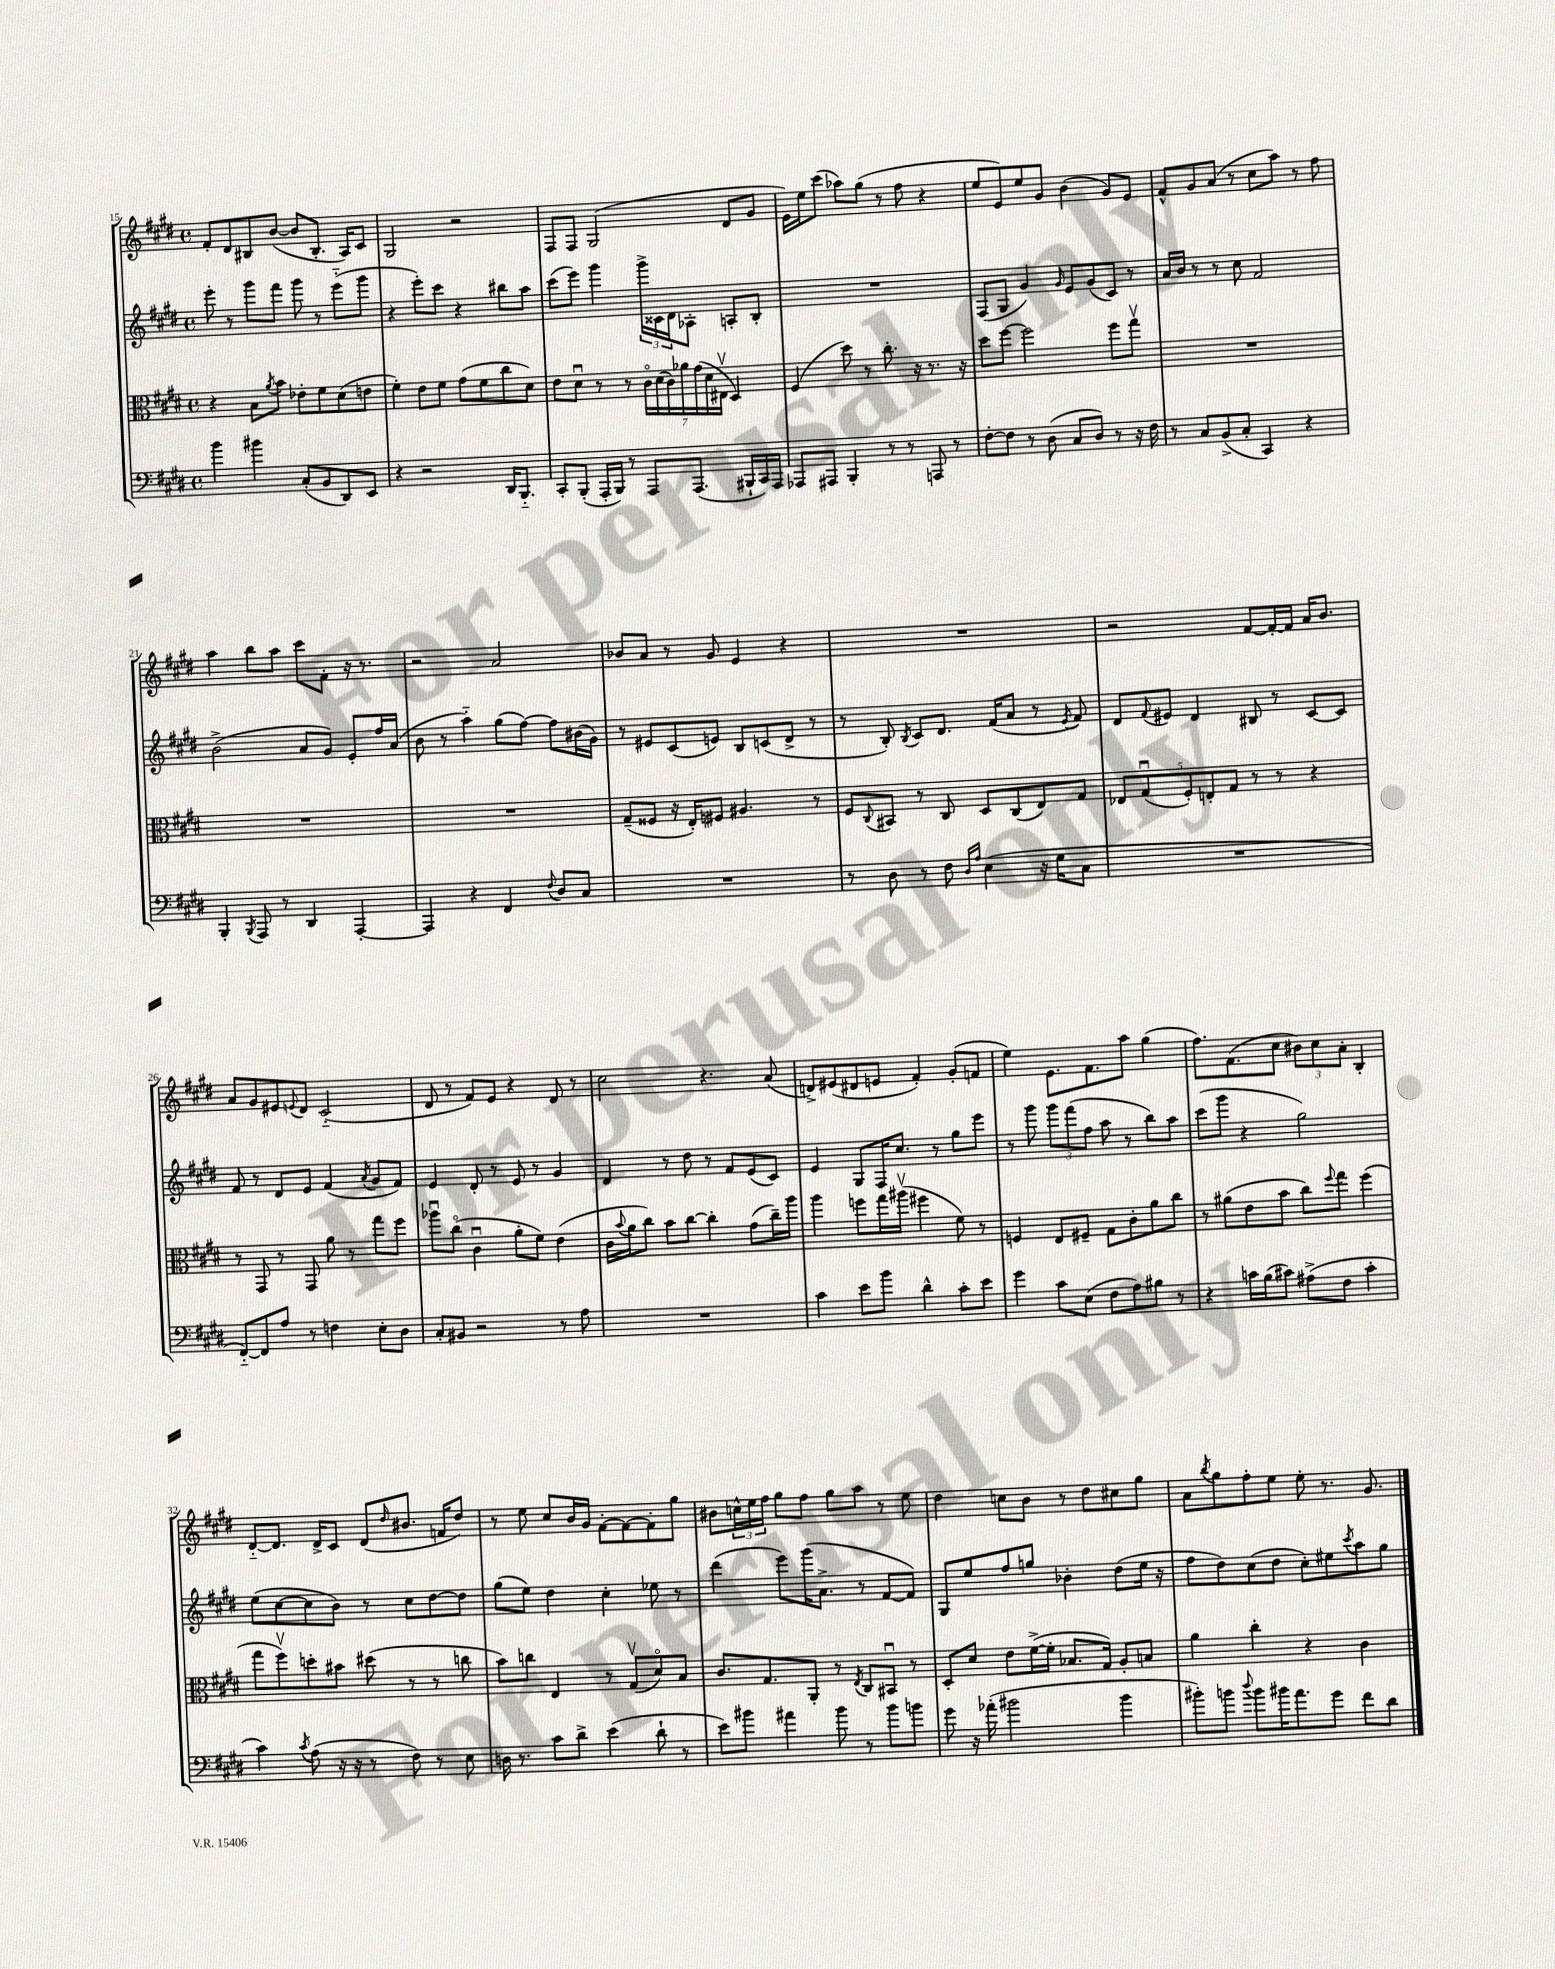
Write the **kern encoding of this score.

**kern	**kern	**kern	**kern
*part4	*part3	*part2	*part1
*staff4	*staff3	*staff2	*staff1
*clefF4	*clefC3	*clefG2	*clefG2
*k[f#c#g#d#]	*k[f#c#g#d#]	*k[f#c#g#d#]	*k[f#c#g#d#]
*M4/4	*M4/4	*M4/4	*M4/4
*met(c)	*met(c)	*met(c)	*met(c)
=15	=15	=15	=15
4b\	4r	8eee'\	8f#'/L
.	.	8r	8d#/
4b#X\	8B\L	8ggg#\L	8B#X/
.	8qa/	.	.
.	8b\J	8fff#\J	([8b/J
(8C#'/L	8e-X'\L	8ggg#\	8b/L]
8BB/	8f#\	8r	8.B#'/J
8DD#/)	(8d#\	(8eee\L	.
.	.	.	16A/KL)
8EE/J	8en\J	8ggg#\J	8c#/J
=16	=16	=16	=16
4r	4f#'\)	4r	2G#/
2r	8e\L	8eee'\L)	.
.	8f#\J	8ccc#\J	.
.	(8g#\L	4r	2r
.	8f#\	.	.
16DD#/KL	8cc#\	8bb#X\L	.
8.BBB/J	.	.	.
.	8d#\J)	8aa\J	.
=17	=17	=17	=17
8CC#'/L	8e\L	(8ccc#\L	8F#/L
(8BBB'/J	8d#u\J	8eee\J)	8F#/J
16AAA'/LL	8r	4ggg#\	(2G#/
16BBB/JJ)	.	.	.
8r	8r	.	.
8AAA/L	28c#\LL	24ggg#^\LL	.
.	(28d#\	.	.
.	.	24c##X\	.
.	28c#\)	.	.
.	.	24d#\J	.
.	28a-X\	.	.
(8.AAA/J	.	8A-X'\J	.
.	(28g#\	.	.
.	28d#\	.	.
.	28E#Xv\JJ	.	.
.	4D#/)	8An'/L	8d#/L
16BBB#X`/LL	.	.	.
16CC#/)	.	8B'/J	8g#/J
16AAA/JJ	.	.	.
=18	=18	=18	=18
8AAA-X/L	(4F#/	1r	16e\LL)
.	.	.	16ee\J
8AAA#X/J	.	.	(8ccc#\J
4BBB'/	8dd#\)	.	8aa-X\L)
.	8r	.	(8gg#\J
8r	8.cc#'\	.	8r
8r	.	.	8ff#\
.	16r	.	.
8AAAn/	8.r	.	4r
8r	.	.	.
.	16r	.	.
=19	=19	=19	=19
[8F#'\L	8dd#\L	(8F#/L	8ee/L
8F#\J]	[8ff#\J	8G#/J	8e/)
8r	2ff#\]	4g#/)	8ee/
(8D#\	.	.	8g#/J
.	.	16qqg#/	.
8C#/L	.	8e/L	(4b\
8D#/J)	.	(8g#/	.
8r	8ff#\L	8c#/J)	8g#/L)
16r	8gg#v\J	8r	8e/J
16F#\	.	.	.
=20	=20	=20	=20
8r	1r	16a/LL	8f#^^/L
.	.	16b/JJ	.
8C#/L	.	8r	8g#/
(8BB^/	.	8r	(8a/J
8C#'/J	.	8cc#\	8r
4CC#/)	.	2f#/	8cc#\L
.	.	.	8aa\J)
4r	.	.	8r
.	.	.	8ff#\
!!LO:LB:g=z
=21	=21	=21	=21
4BBB'/	1r	(2b^\	4aa\
8qBBB/	.	.	.
8AAA/	.	.	8bb\L
8r	.	.	8aa\J
4DD#/	.	8a/L	8ccc#\L
.	.	8g#/J)	8f#'\J
[4AAA'/	.	8e'/L	16r
.	.	.	8.r
.	.	16ff#/L	.
.	.	(16a/JJ	.
=22	=22	=22	=22
4AAA/]	1r	8b\	2r
.	.	8r	.
4r	.	4aa\)	.
4FF#/	.	(8gg#\L	2a/
.	.	[8ff#\J)	.
8qqF#/	.	.	.
8D#/L	.	8ff#\L]	.
8C#/J	.	(16b#X\L	.
.	.	16g#\JJ)	.
=23	=23	=23	=23
1r	(8G#~/L	8r	8b-X/L
.	8F##X/J	8e#X/L	8a/J
.	16r	(8c#/	8r
.	16E'/KL)	.	.
.	8F#X/J	8en/J)	8g#/
.	4.A#X/	8B/L	4e/
.	.	(8cn/	.
.	.	8d#^/J	4r
.	8r	8r	.
=24	=24	=24	=24
8r	8F#/L	8r	1r
.	8qqC#/	.	.
8D#\	8BB#X/J	8B'/)	.
.	.	8qB/	.
8r	8r	8c#/L	.
8F#\	8C#/	8.d#/J	.
16qqD#/LL	.	.	.
16qqA/JJ	.	.	.
(4E\	8D#/L	.	.
.	.	(16f#/KL	.
.	(8C#/	8a/J	.
16r	8E/)	8r	.
16G#\KL	.	.	.
.	.	8qe/	.
8C#\J	8G#/J	8f#/)	.
=25	=25	=25	=25
1r	10E-X/L	8d#/L	2r
.	(10G#u/	.	.
.	.	8qqf#/	.
.	.	8e#X/J	.
.	10F#'/)	.	.
.	.	4d#/	.
.	10En'/	.	.
.	10G#/J	.	.
.	8r	8B#X/	[8f#/L
.	8r	8r	16f#'/L_
.	.	.	16f#/JJ]
.	4r	[8c#/L	16a/KL
.	.	.	8.b/J
.	.	8c#/J]	.
!!LO:LB:g=z
=26	=26	=26	=26
[8FF#/L)	8r	8f#/	8a/L
8FF#/]	8GG#/	8r	8g#/
8A/J	8r	8d#/L	8e#X/
.	.	.	8qqen/
8r	8GG#/	8e/J	8d#/J
4Fn\	8a\	(4f#/	(2c#/
.	8r	.	.
.	.	8qa/	.
8E'\L	8gg#\L	8g#/L	.
8D#\J	8ff#\J	8f#/J)	.
=27	=27	=27	=27
8C#'/L	8aa-Xu\L	4e/	8d#/
8BB#X/J	(8cc#\J	.	8r
2r	4c#u\	8d#'/	8f#/L)
.	.	8r	8e/J
.	8a'\L	8e/	4r
.	8f#\J)	8r	.
8r	(4e\	4g#/	8d#/
8A\	.	.	8r
=28	=28	=28	=28
1r	16c#\LL	4d#/	2cc#\
.	8qqb/	.	.
.	16a\J	.	.
.	8cc#\J)	.	.
.	8b\L	8r	.
.	[8cc#\J	8dd#\	.
.	4cc#'\]	8r	4.r
.	.	8f#/L	.
.	(8g#\L	(8e/	.
.	16cc#~\L)	8c#/J)	(8a/
.	16aa\JJ	.	.
=29	=29	=29	=29
4c#\	4aa\	4e/	8dn^/L)
.	.	.	(8e#X/
8e\L	8ffn\L	8G#/L	8d#X/
8b\J	16gg#\L	16F#/K	8en/J
.	(16aa#Xv\JJ	8.cc#/J	.
4d#^^\	4ff#X\	.	4f#'/)
.	.	8r	.
8c#'\L	8f#\)	8gg#\L	(8g#'/L
8e\J	8r	8eee\J	8fn/J
=30	=30	=30	=30
4g#\	4Fn/	8r	4ee\)
.	.	8ggg#\	.
8c#\L	8E/L	12ggg#\L	8.e\L
.	.	(12fff#\	.
(8E\J	8F#X~/J	.	.
.	.	12ff#\J	.
.	.	.	8.f#\
8F#\L	8G#\L	8aa\	.
8A\)	8c#'\	8r	8aa\J
8B#X\J	8a\	8bb\L)	(4gg#\
8r	8cc#\J	8aa\J	.
=31	=31	=31	=31
4r	8r	(8ccc#\L	8.ff#\L)
.	(8a#X\L	8ggg#\J	.
.	.	.	(8.f#\
16cn\LL	8e\	4r	.
(16B\J	.	.	.
8c#X\J)	8b\J	.	8cc#\J
(8A#X^\L	8cc#\L)	2gg#\)	12b#X\L)
.	.	.	12cc#\
.	8qqff#/	.	.
8F#\J	8gg#\J	.	.
.	.	.	12a'\J
4c#'\	(4ff#\	.	4B'/
!!LO:LB:g=z
=32	=32	=32	=32
4c#\)	8gg#\L	(8ee\L	[8d#/L
.	8ff#v\)	[8cc#\	8.d#/J]
8qc#/	.	.	.
(8A\	8ddn'\	8cc#\]	.
.	.	.	16d#^/KL
16r	8b#X\J	8b\J)	8c#/J
16r	.	.	.
8r	(8dd#X\	8r	(8d#/L
.	.	.	16qqdd#/
8F#\)	8r	8cc#\L	8.b#X/J
8r	8r	[8dd#\	.
.	.	.	16fn/KL
8E\	8ccn\	8dd#\J]	8dd#/J)
=33	=33	=33	=33
16Dn\	8b\L)	(8gg#\L	8r
8.r	.	.	.
.	8ccn\J	8ee\J)	8ee\
8c#\L	4E/	4dd#\	8cc#/L
8d#^\J	.	.	16b/L
.	.	.	16g#/JJ
(4e\	8r	4cc#'\	[8f#'\L
.	(8G#v/L	.	8f#\_
8d#`\	8d#/)	8ee-X\	8f#'\]
8r	8B/J	8r	8gg#\J
=34	=34	=34	=34
8e\L)	8.c#/L	(4ddd#\	8b#X\L
8b#X\J	.	.	24ccn^^\L
.	.	.	24ee\
.	8.G#/	.	.
.	.	.	24ff#\JJ
4a#X\	.	8eee\L)	8gg#\L
.	8AA'/J	(16ggg#\K	8ff#\J
.	.	8.a^\J	.
8b#\	8r	.	8gg#\L
.	8qE/	.	.
8r	8C#/L	8r	8aa\J
8b#\L	8BB#Xu/J	[8f#/L	8r
8bn\J	8r	8f#/J])	8ee\
=35	=35	=35	=35
8g#\	8D#'/L	8G#/L	4dd#\
16r	8d#/J	8ee/	.
(16a-X'\	.	.	.
2b#X\	8e\L	8ff#/	8ccn\L
.	([16f#^\L	8ggn/J	8b\J
.	16f#'\JJ]	.	.
.	8.B-X/L	4b-X'\	8r
.	.	.	8dd#\L
.	16G#/Jk)	.	.
4b#\	8A'/L	(8dd#\L	8cc#X\
.	8Bn/J	16ee\Jk	8gg#\J
.	.	16r	.
=36	=36	=36	=36
8b#X'\L)	4a\	8ff#\L	8a\L
.	.	.	8qbb/
8bn\J	.	8dd#\)	8gg#\
8qqdd#/	.	.	.
8b\L	4cc#'\	(8cc#\	8ff#'\
16b#X\K	.	8dd#\J	8ee\J
8.a\	.	.	.
.	4r	8cc#'\L)	8ee'\
8g#\J	.	8ee#X\	8.r
.	.	8qccc#/	.
8f#\L	4c#\	8aa\	.
.	.	.	8.g#/
8d#\J	.	8gg#\J	.
==	==	==	==
*-	*-	*-	*-
